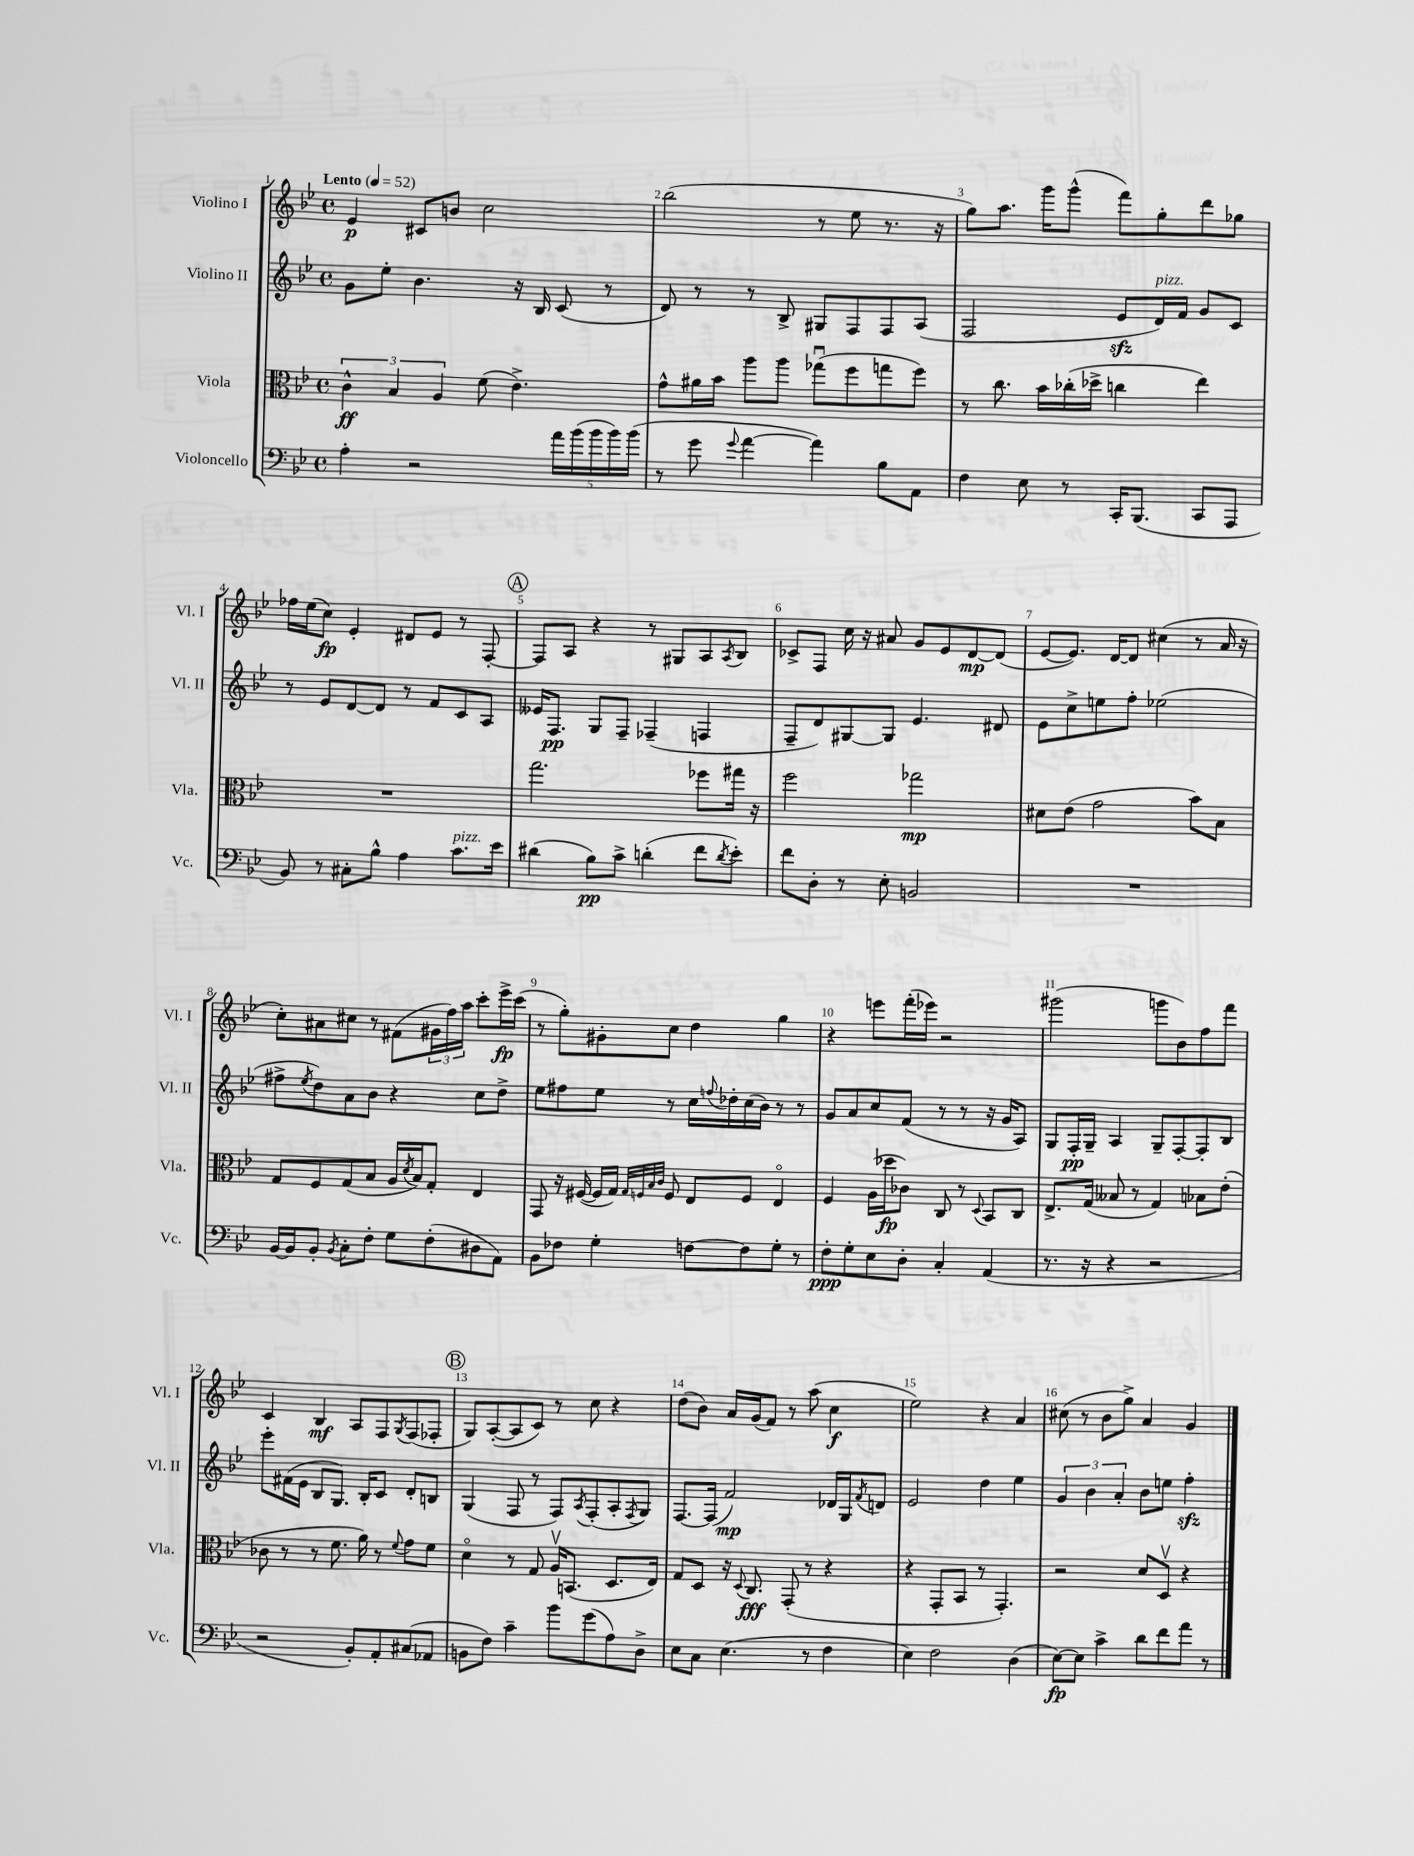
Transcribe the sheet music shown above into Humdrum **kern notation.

**kern	**kern	**kern	**kern
*staff4	*staff3	*staff2	*staff1
*clefF4	*clefC3	*clefG2	*clefG2
*k[b-e-]	*k[b-e-]	*k[b-e-]	*k[b-e-]
*M4/4	*M4/4	*M4/4	*M4/4
*met(c)	*met(c)	*met(c)	*met(c)
*MM52	*MM52	*MM52	*MM52
4A'\	6c^^\	8g\L	4e-/
.	.	8ee-'\J	.
.	6B-/	.	.
2r	.	4.b-\	8c#/L
.	6A/	.	.
.	.	.	8b/J
.	(8f\	.	2cc\
.	4.e-^\)	16r	.
.	.	16B-/	.
20a\LL	.	(8c/	.
(20b-\	.	.	.
20b-\	.	.	.
.	.	8r	.
20b-\)	.	.	.
(20b-\JJ	.	.	.
=	=	=	=
8r	8g^^\L	8d/)	(2bb-\
8g\	16a#\L	8r	.
.	16b-\JJ	.	.
8qqg/	.	.	.
[4a\	8aa\L	8r	.
.	8aa\J	8B-^/	.
4a\])	(8gg-u\L	8G#/L	8r
.	8ff\	8F/	8ee-\
8B-\L	8gg\	8F/	8.r
8AA\J	8ff\J)	(8A/J	.
.	.	.	16r
=	=	=	=
4F\	8r	2F/	8gg\L)
.	8.cc\	.	8.aa\J
8E-\	.	.	.
.	16b-\LL	.	16ggg\LK
8r	(16cc-'\	.	(8ggg^^\J
.	16dd-^\JJ	.	.
16CC'/LK	4cc\	8e-/L	8fff\L)
(8.BBB-/J	.	.	.
.	.	16d/L)	8gg'\
.	.	16f/JJ	.
8CC/L	4ee-\)	8g/L	8ddd\
8AAA/J	.	8c/J	8gg-\J
=	=	=	=
8BB-/)	1r	8r	16ff-\LL
.	.	.	(16ee-\J
8r	.	8e-/L	8cc\J)
8C#'\L	.	[8d/	4e-'/
8B-^^\J	.	8d/]J	.
4A\	.	8r	8d#/L
.	.	8f/L	8e-/J
8.c\L	.	8c/	8r
.	.	8A/J	[8F'/
16e-\Jk	.	.	.
=	=	=	=
(4d#\	2.gg\	16e--/LK	8F/]L
.	.	8.F/J	.
.	.	.	8A/J
8B-\L)	.	8G/L	4r
8c^\J	.	8F~/J	.
(4d'\	.	(4F-~/	8r
.	.	.	8G#/L
8f\L	8ff-\L	4F/	8A/
8qd/	.	.	8qA/
8e-'\J)	16gg#\Jk	.	8B-/J
.	16r	.	.
=	=	=	=
8f\L	2ff\	8F~/L	8c-^/L
8D'\J	.	8d/)	8F/J
8r	.	[8G#/	16cc\
.	.	.	16r
8E-'\	.	8G#/]J	8a#/
2BB/	2gg-\	4.e-/	8g/L
.	.	.	8e-/
.	.	.	[8d/
.	.	8d#/	(8d/]J
=	=	=	=
1r	8d#\L	8e-\L	[8e-/L
.	(8e-\J	8cc^\	8.e-/]J)
.	2g\	8ee\	.
.	.	.	[16d/LK
.	.	8ff'\J	8d/]J
.	.	(2ee-\	(4cc#\
.	8b-\L)	.	8r
.	8B-\J	.	16a/
.	.	.	16r
=	=	=	=
[16BB-/LL	8G/L	8ff#^\L	8cc'\L)
16BB-/]J	.	.	.
.	.	8qee-/	.
8BB-'/J	8F/	8dd\)	8a#\
8qBB-/	.	.	.
8C'\L	(8G/	8a\	8cc#\J
8F'\J	8B-/J	8b-\J	8r
8G\L	16A/LL	4r	(8f#\L
.	8qd/	.	.
.	16B-/J)	.	.
(8F'\	8G'/J	.	24g#\L
.	.	.	24ff\)
.	.	.	24aa\JJ
8D#\	4E-/	8cc\L	8ccc'\L
8AA\J)	.	8dd^\J	16eee-^\L
.	.	.	(16ccc\JJ
=	=	=	=
8BB-\L	8GG/	8ee-\L	8r
8F-\J	16r	8ff#\	8gg'\L)
.	([16F#/	.	.
4G'\	16F#/]LL	8ee-\J	8g#'\
.	16G/JJ)	.	.
.	32qqG/LLL	.	.
.	32qqF/	.	.
.	32qqB-/	.	.
.	32qqc/JJJ	.	.
.	8F/	8r	8cc\J
[8F\L	8E-/L	16cc\LL	4dd\
.	.	8qqff/	.
.	.	16dd-'\	.
8F\]	8F/J	(16cc\	.
.	.	16b-\JJ)	.
8G'\J	4E-o/	8r	4gg\
8r	.	8r	.
=	=	=	=
8F'\L	4F/	8g/L	4r
8G'\	.	8a/	.
8E-\	(16A\LL	8cc/	8eee\L
.	16dd-\J	.	.
8D'\J	8c-\J)	(8f/J	(16fff'\L
.	.	.	16eee-\JJ)
4C'/	8C/	8r	2r
.	8r	8r	.
.	8qqD/	.	.
(4AA/	8BB-/L	16r	.
.	.	16g/LK	.
.	8C/J	8A/J)	.
=	=	=	=
8.r	8.E-^/L	8G/L	(2ggg#\
.	.	16F'/L	.
16r	(16G/Jk	16G~/JJ	.
4r	8B--/	4A/	.
.	8r	.	.
2r	4G/)	8G~/L	8ggg\L
.	.	[8F'/	8b-\)
.	8B-\L	8F'/]	8ff\
.	(8e-'\J	8B-/J	8fff\J
=	=	=	=
2r	8c-\	8eee-'\L	4c/
.	8r	(16f#\L	.
.	.	16e-\JJ	.
.	8r	8B-/L	4B-/
.	8.f\	8.G/J)	.
8BB-'/L)	.	.	8A/L
.	16a\)	16B-'/LK	.
8AA'/	8r	8c/J	8F/
.	8qqf/	.	8qG/
(8C#/	8g\L	8d'/L	(8F/
8AA-/J	8f\J	8B/J	8F-'/J
=	=	=	=
8BB\L	4do\	(4G/	8G/L)
8F\J)	.	.	([8A'/
4c~\	8r	8F/	8A/]
.	8G/	8r	8c/J)
8b-\L	16Av/LK	8F/L)	8r
.	(8.BB/J	.	.
.	.	8qA/	.
(8g\	.	(8F'/	8cc\
8A\)	8.D/L	8A'/	4r
.	.	8qF/	.
8D^\J	.	8G/J)	.
.	16E-/Jk)	.	.
=	=	=	=
8E-\L	8G/L	[8.F/L	(8dd\L
8C\J	8D/J	.	8b-\J)
.	.	(16F/]Jk	.
(4.E-\	16r	2f/)	16a/LL
.	8qqD/	.	.
.	8.C/	.	(16g/J
.	.	.	8f/J)
.	(8GG'/	.	8r
8r	8r	.	(8aa\
4F\	4r	16d-/LL	4cc\
.	.	16G/J	.
.	.	8qf/	.
.	.	8d/J	.
=	=	=	=
4E-\)	4r	2e-/	2ee-\)
2F\	8GG'/L	.	.
.	8BB-/J	.	.
.	8r	4dd\	4r
.	4.GG'/)	.	.
(4D\	.	4ee-\	4a/
=	=	=	=
[8E-\L)	2r	6g/	(8cc#\
8E-\]J	.	.	8r
.	.	6b-\	.
4c^\	.	.	8b-\L
.	.	6a'/	.
.	.	.	8gg^\J)
8d\L	8d/L	8b-\L	4a/
8f\	8Dv/J	8ee\J	.
8a\J	4r	4ff'\	4g/
8r	.	.	.
==	==	==	==
*-	*-	*-	*-
